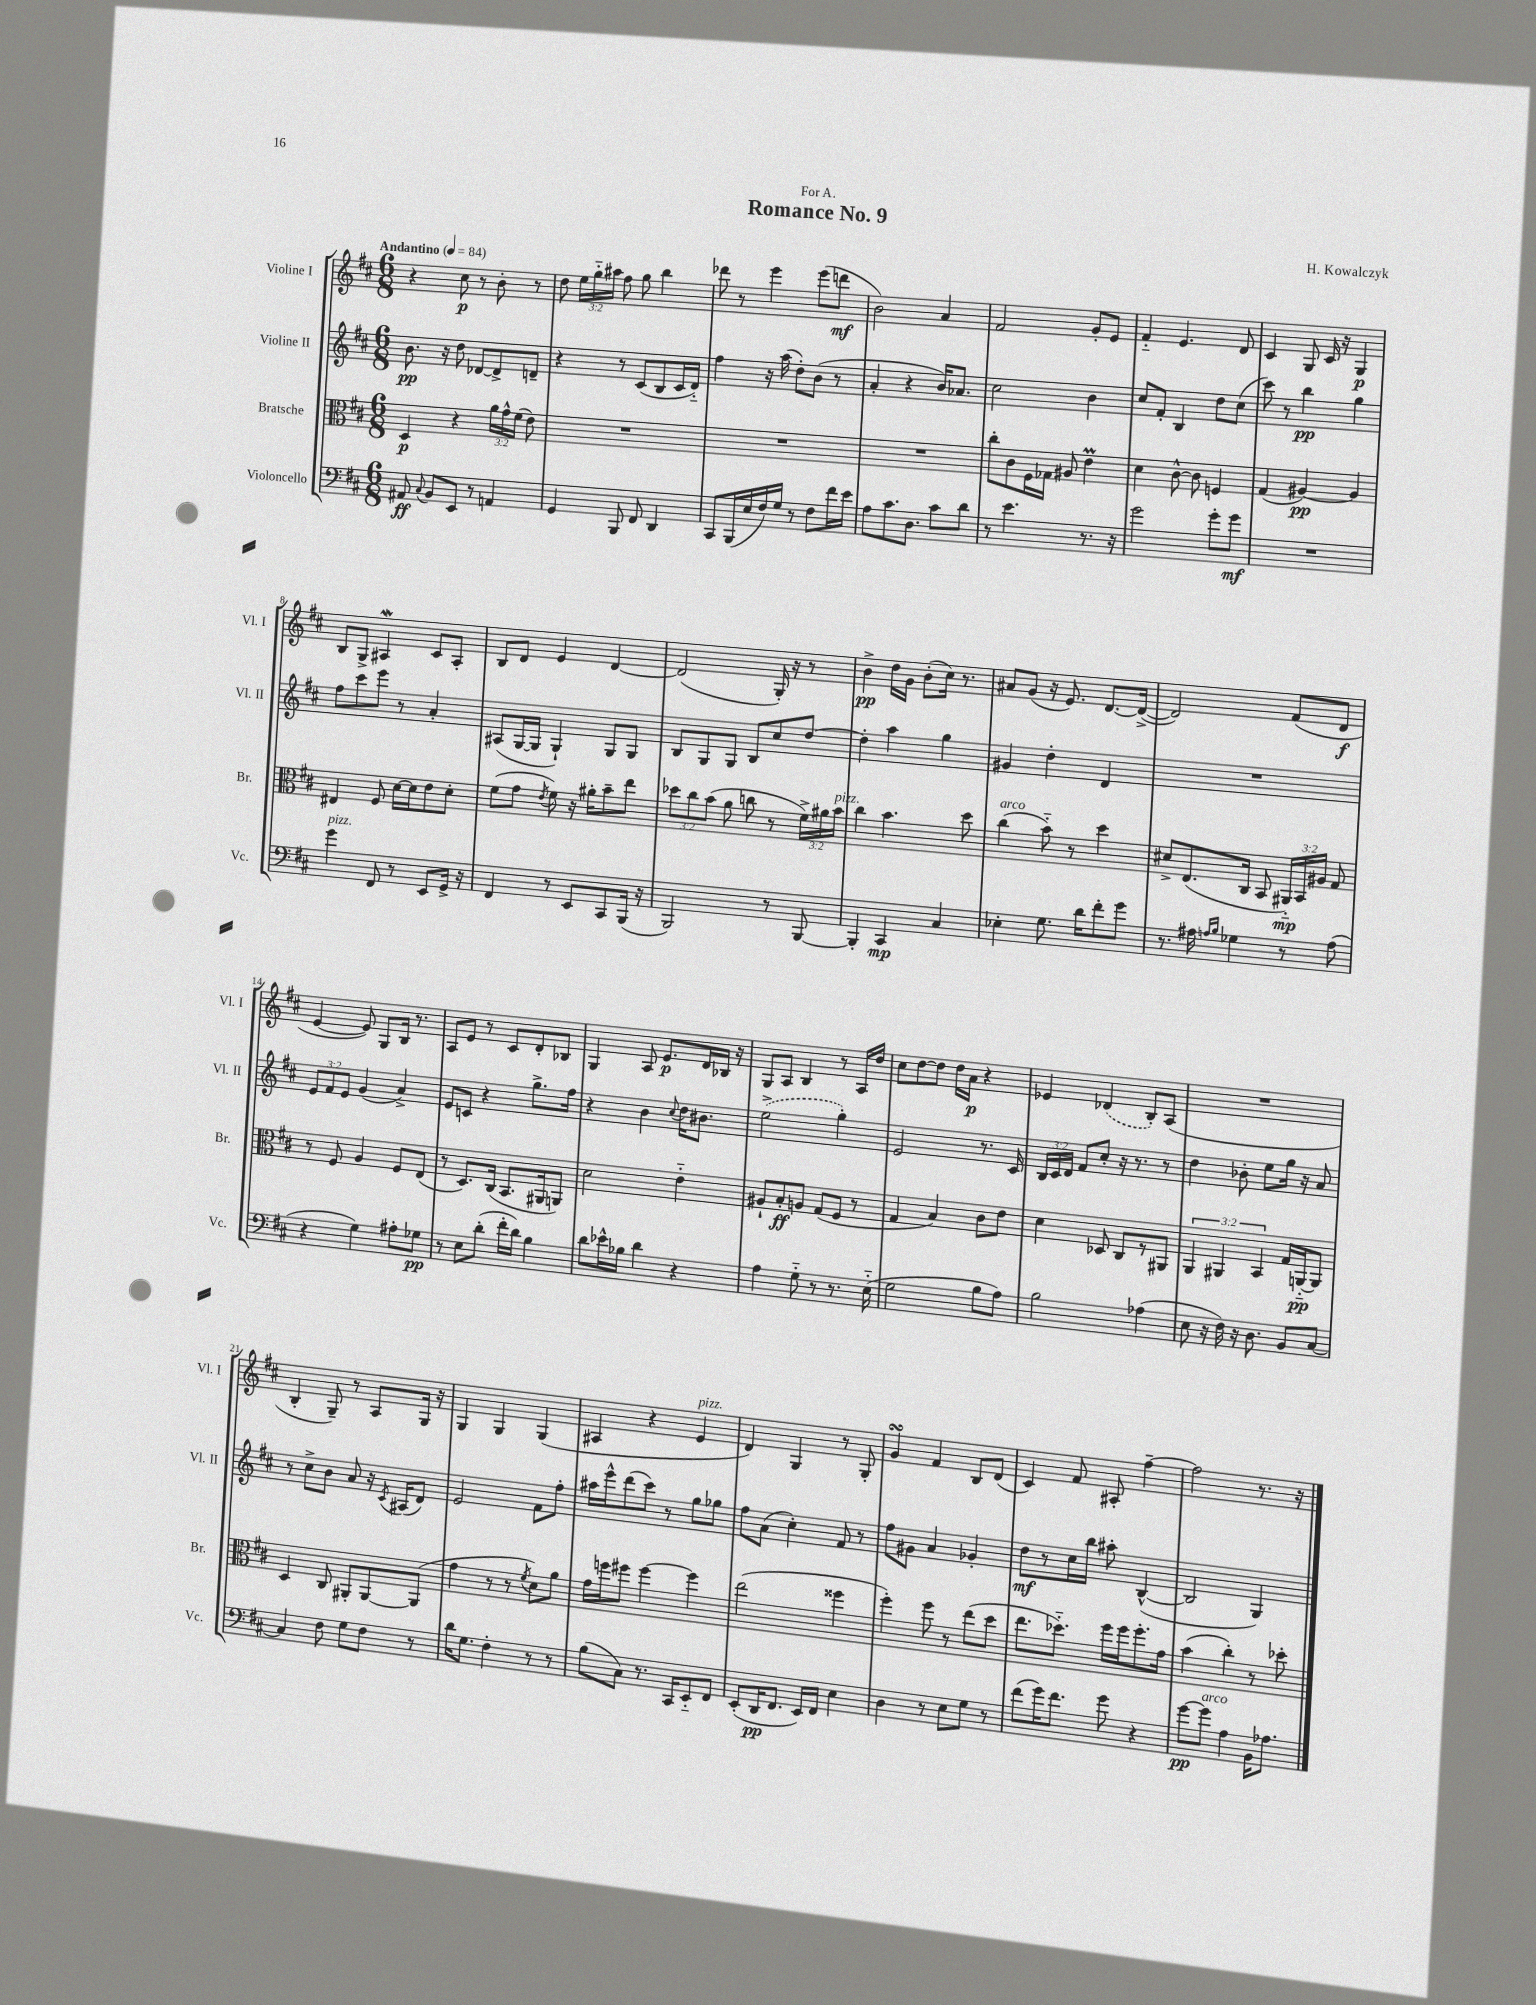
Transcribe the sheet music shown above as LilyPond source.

\header { title = "Romance No. 9" composer = "H. Kowalczyk" dedication = "For A." }
<<
\new StaffGroup <<
\new Staff = "s0" \with { instrumentName = "Violine I" shortInstrumentName = "Vl. I" } {
    \clef treble \key d \major \numericTimeSignature \time 6/8 \override Staff.TupletNumber.text = #tuplet-number::calc-fraction-text \tempo "Andantino" 4 = 84
    \autoBeamOff r4 cis''8\p r8 b'8-. r8 |
    d''8 \tuplet 3/2 { e''16[ g''16-_ ais''16] } fis''8 g''8 b''4 |
    des'''8 r8 e'''4 e'''8[( d'''8]\mf |
    b'2) a'4 |
    fis'2 g'8[-. e'8] |
    fis'4-_ e'4. d'8 |
    cis'4 g8 cis'16 r16 g4\p |
    b8[ g8]-> ais4\mordent cis'8[ ais8]-. |
    b8[ d'8] e'4 d'4~ |
    d'2( g16-.) r16 r8 |
    b'4->\pp d''16[ g'16] b'8[-.( cis''16]) r8. |
    ais'8[ g'8]( r16 e'8.) d'8.[~ d'16]~->( |
    d'2) fis'8[( d'8]\f |
    e'4~ e'8) g8[ b16] r8. |
    a8[ e'8] r8 cis'8[ d'8-. bes8] |
    g4 a8 e'8.[\p d'16 bes16] r16 |
    g8[ a8] b4 r8 a16[ d''16] |
    cis''8[ d''8~ d''8] d''16[ a'16]\p r4 |
    ees'4 \once \slurDashed des'4( b8[-.) a8]( |
    R2. |
    b4-. g8--) r8 a8[ g16] r16 |
    g4 g4 g4( |
    ais4 r4 e'4^\markup { \italic "pizz." } |
    d'4) g4 r8 g8-. |
    g'4\turn fis'4 b8[ d'8]( |
    cis'4) fis'8 ais8-. fis''4~-- |
    fis''2 r8. r16 \bar "|." |
}
\new Staff = "s1" \with { instrumentName = "Violine II" shortInstrumentName = "Vl. II" } {
    \clef treble \key d \major \numericTimeSignature \time 6/8 \override Staff.TupletNumber.text = #tuplet-number::calc-fraction-text
    \autoBeamOff b'8.\pp r16 d''8 des'8[~ des'8-> d'8]-- |
    r4 r8 cis'8[( b8 cis'16 d'16]-_) |
    fis''4 r16 a''16( d''8[-.) b'8]( r8 |
    a'4-. r4 b'16[) aes'8.] |
    cis''2 b'4 |
    cis''8[ fis'8]-. b4 d''8[ cis''8]( |
    cis'''8) r8 b''4\pp g''4 |
    fis''8[ cis'''8 e'''8] r8 a'4-. |
    ais8[( g16~ g16] g4-!) g8[ g8] |
    b8[ g8 g8] b8[ cis''8 d''8]~ |
    d''4-. a''4 g''4 |
    gis'4 d''4-. d'4 |
    R2. |
    \tuplet 3/2 { e'8[ fis'8 e'8] } g'4( a'4->) |
    e'8[ c'8] r4 g''8.[-> fis''16] |
    r4 b'4 \appoggiatura { cis''8 } d''16[ bis'8.] |
    \once \slurDashed e''2->( g''4-.) |
    e'2 r8. cis'16 |
    \tuplet 3/2 { b16[ cis'16 d'16] } fis'8[ cis''8]-. r16 r8. r8 |
    d''4 bes'8-. e''8[ g''16] r16 a'8 |
    r8 cis''8[-> b'8] a'8 r16 \acciaccatura { cis'8 } ais16[( d'8]) |
    e'2 fis'8[ fis''8]-. |
    ais''16[ e'''16-^ d'''8( cis'''8]) r8 g''8[ ges''8] |
    fis''8[ a'8]( cis''4-.) fis'8 r8 |
    fis''8[ gis'8] a'4 ges'4-. |
    d''8[\mf r8 cis''16 b''16] ais''8-. b4~-^( |
    b2 g4) \bar "|." |
}
\new Staff = "s2" \with { instrumentName = "Bratsche" shortInstrumentName = "Br." } {
    \clef alto \key d \major \numericTimeSignature \time 6/8 \override Staff.TupletNumber.text = #tuplet-number::calc-fraction-text
    \autoBeamOff d4\p r4 \tuplet 3/2 { a'16[ g'16-^ fis'16]( } e'8) |
    R2. |
    R2. |
    R2. |
    cis''8[-. cis'8 fis16 ges16] ais8 e'4\prall |
    d'4 cis'8~-^ cis'8 f4 |
    g4( ais4~\pp) ais4 |
    eis4 fis8 d'16[~ d'16 e'8 d'8]-. |
    fis'8[( g'8] \acciaccatura { e'8 } fis'8) r16 ais'16[-. b'8-- e''8] |
    \tuplet 3/2 { des''8[ cis''8 b'8]( } a'8 c''8 r8 \tuplet 3/2 { fis'16[->) ais'16 b'16]^\markup { \italic "pizz." } } |
    cis''4 b'4. d''8 |
    cis''4^\markup { \italic "arco" }( b'8-_) r8 d''4 |
    dis'8[-> e8.( cis16] b,8 \tuplet 3/2 { ais,16[-_\mp) b,16 ais16] } g8 |
    r8 fis8 a4 fis8[ e8]( |
    r8 d8.[) cis16]( b,8.[ ais,16 a,8]) |
    d'2 e'4-_ |
    ais8[-! b8-.\ff a8] g8[( fis8] r8 |
    g4 b4) cis'8[ e'8] |
    d'4 des8 cis8[ r8 ais,8] |
    \tuplet 3/2 { a,4 ais,4 b,4 } g16[ a,16~-_\pp a,8] |
    d4 cis8 ais,8[-. ais,8~ ais,8]( |
    g'4 r8 r8 \acciaccatura { fis'8 } d'8[) a'8] |
    g'16[ f''16 fis''8] fis''4~ fis''4 |
    e''2( fisis''4 |
    fis''4-.) fis''8 r8 e''8[( d''8] |
    e''8.[ des''8.]-_) fis''16[ fis''16 fis''8.-. g'16] |
    b'4( cis''4-.) r8 des''8-. \bar "|." |
}
\new Staff = "s3" \with { instrumentName = "Violoncello" shortInstrumentName = "Vc." } {
    \clef bass \key d \major \numericTimeSignature \time 6/8
    \autoBeamOff ais,8\ff \appoggiatura { cis8 } b,8[ e,8] r8 a,4 |
    g,4 b,,8 fis,8 d,4 |
    cis,8[ b,,16( e16 fis16) g16] r8 fis8[ fis'16 e'16] |
    a8[ cis'8. d8.] cis'8[ d'8] |
    r8 e'4. r8. r16 |
    g'2 g'8[-. g'8]\mf |
    R2. |
    g'4^\markup { \italic "pizz." } fis,8 r8 e,8[ g,16]-> r16 |
    fis,4 r8 e,8[ cis,8 b,,16]( r16 |
    b,,2) r8 b,,8~ |
    b,,4-. cis,4\mp cis4 |
    ees4-. g8. d'16[ fis'8-. g'8] |
    r8. ais16 \grace { a16[ b16] } ges4 r8 a8( |
    r4 g4) ais8[-. ges8]\pp |
    r8 e8[ d'8]-.( fis'16[-. d'16]) b4 |
    d'8[ ees'16-^ bes16] d'4 r4 |
    a4 g8-_ r8 r8. e16-_( |
    g2 b8[ a8]) |
    b2 aes4( |
    e8 r16 fis16) r16 d8. b,8[ cis8]~ |
    cis4 fis8 g8[ fis8] r8 |
    d'16[ g8.] fis4-. r8 r8 |
    b8[( cis8]) r8. cis,16[ e,8-_ fis,8] |
    e,8[-.( d,16\pp fis,8.] e,16[) fis,16] e4 |
    d4 r8 e8[ g8] r8 |
    fis'8[( g'16) fis'8.] g'8 r4 |
    g'8[~\pp g'8]^\markup { \italic "arco" } a4 b,16[ aes8.] \bar "|." |
}
>>
>>
